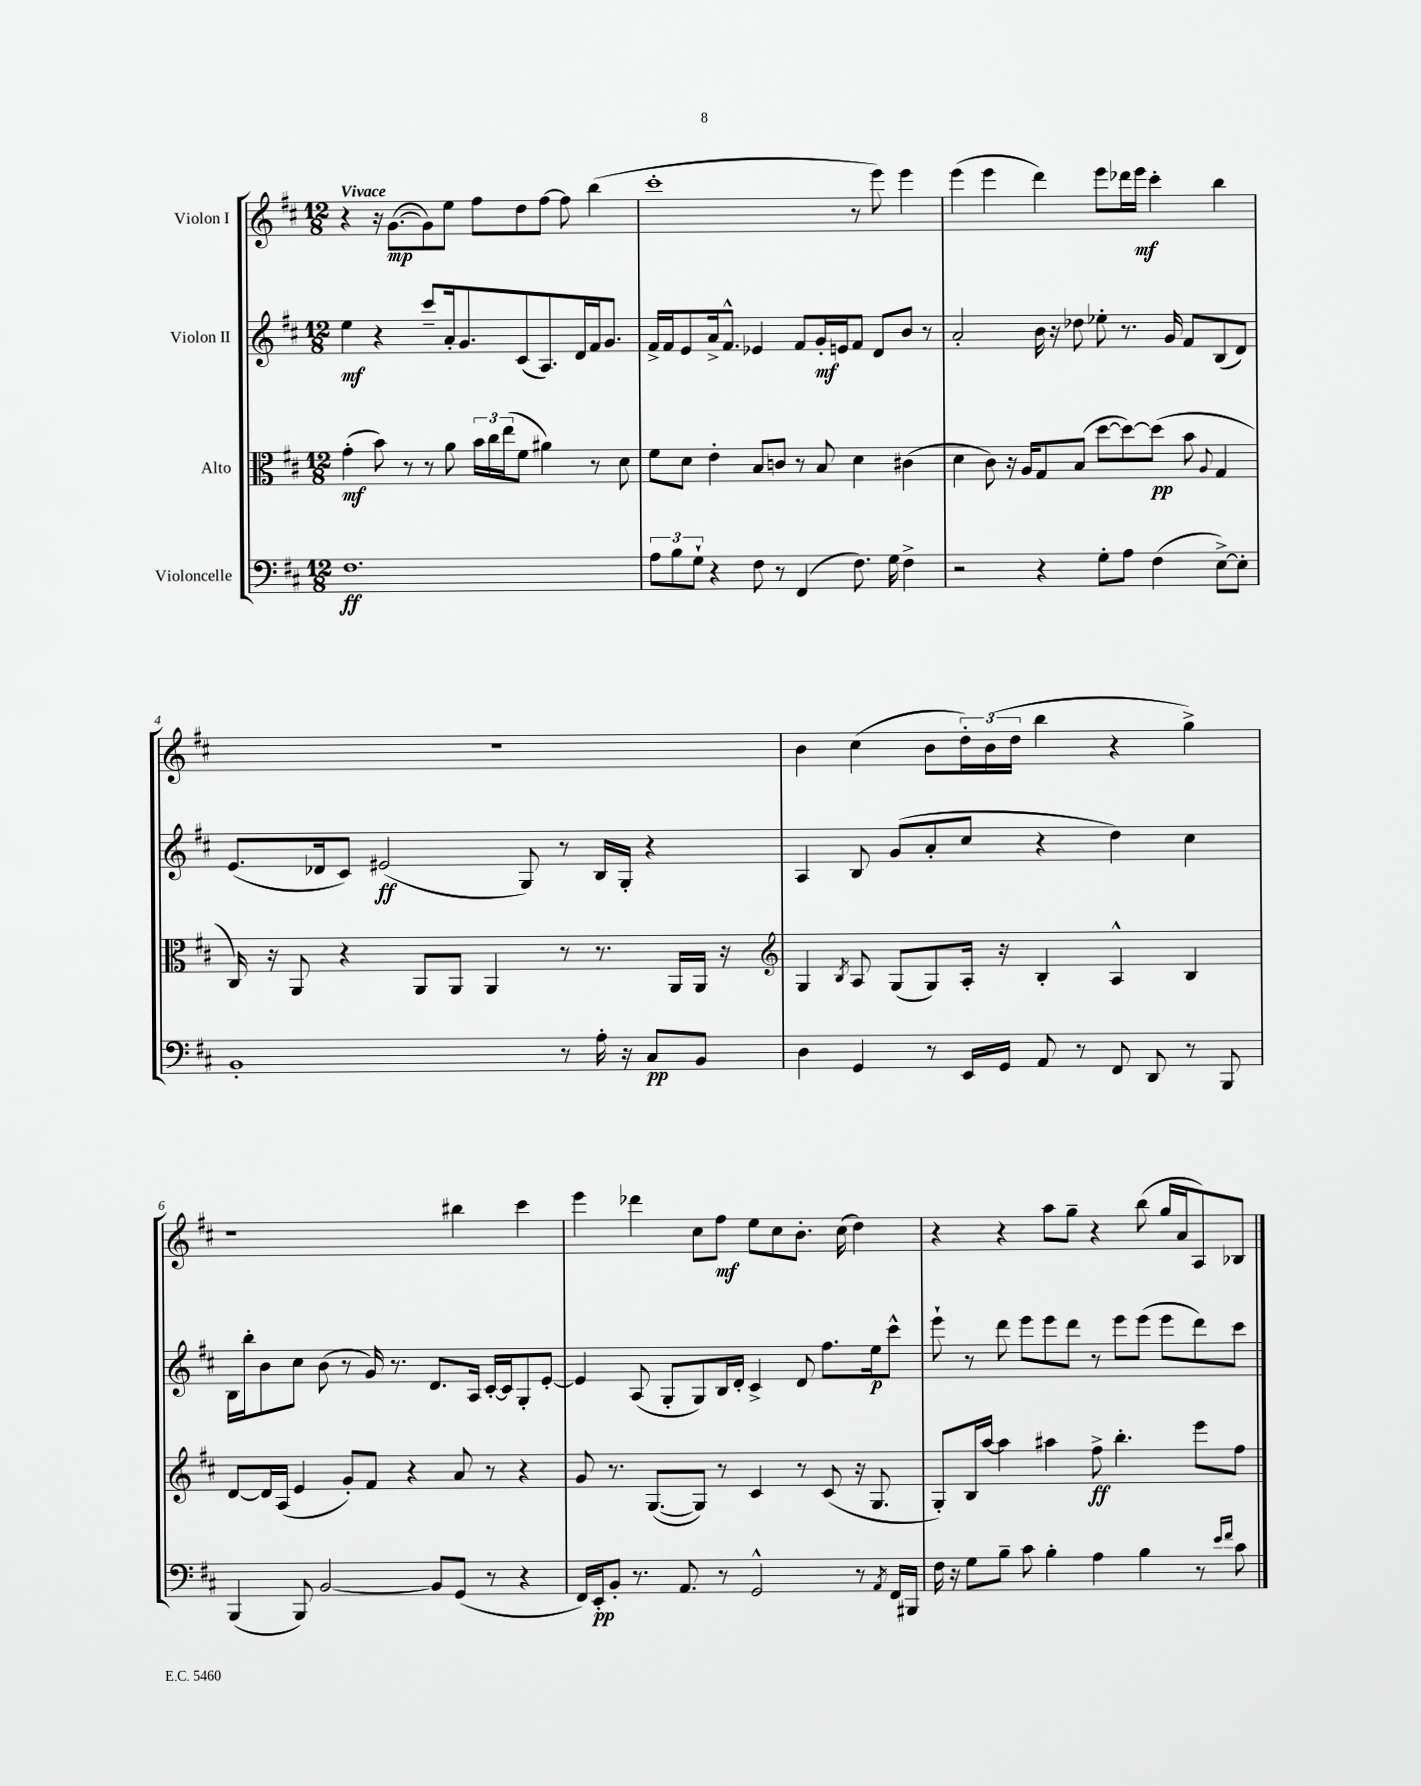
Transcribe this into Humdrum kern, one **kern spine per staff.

**kern	**dynam	**kern	**dynam	**kern	**dynam	**kern	**dynam
*part4	*part4	*part3	*part3	*part2	*part2	*part1	*part1
*staff4	*staff4	*staff3	*staff3	*staff2	*staff2	*staff1	*staff1
*I"Violoncelle	*	*I"Alto	*	*I"Violon II	*	*I"Violon I	*
*clefF4	*	*clefC3	*	*clefG2	*	*clefG2	*
*k[f#c#]	*	*k[f#c#]	*	*k[f#c#]	*	*k[f#c#]	*
*M12/8	*	*M12/8	*	*M12/8	*	*M12/8	*
=1	=1	=1	=1	=1	=1	=1	=1
!	!	!	!	!	!	!LO:TX:a:B:t=Vivace	!
1.F#	ff	(4g'\	mf	4ee\	mf	4r	.
.	.	8b\)	.	4r	.	16r	.
.	.	.	.	.	.	([8.g\L	mp
.	.	8r	.	.	.	.	.
.	.	8r	.	8ccc#~/L	.	8g\])	.
.	.	8a\	.	16a'/k	.	8ee\J	.
.	.	.	.	8.g/	.	.	.
.	.	24b\LL	.	.	.	8ff#\L	.
.	.	24cc#\	.	.	.	.	.
.	.	(24ee\J	.	.	.	.	.
.	.	8f#\J	.	(8c#/	.	8dd\	.
.	.	4a#X\)	.	8.A/)	.	[8ff#\J	.
.	.	.	.	.	.	8ff#\]	.
.	.	.	.	16d/L	.	.	.
.	.	8r	.	16f#/J	.	(4bb\	.
.	.	.	.	8.g/J	.	.	.
.	.	8d\	.	.	.	.	.
=2	=2	=2	=2	=2	=2	=2	=2
12A\L	.	8f#\L	.	16f#^/LL	.	1ccc#'	.
.	.	.	.	16f#/J	.	.	.
12B\	.	.	.	.	.	.	.
.	.	8d\J	.	8e/	.	.	.
12G`\J	.	.	.	.	.	.	.
4r	.	4e'\	.	16a^/k	.	.	.
.	.	.	.	8.f#^^/J	.	.	.
8F#\	.	8B/L	.	4e-X/	.	.	.
8r	.	8cn/J	.	.	.	.	.
(4FF#/	.	8r	.	8f#/L	.	.	.
.	.	8B/	.	16g'/L	mf	.	.
.	.	.	.	16en/J	.	.	.
8.F#\)	.	4d\	.	8f#/J	.	8r	.
.	.	.	.	8d/L	.	8eee\)	.
16G\	.	.	.	.	.	.	.
4F#^\	.	(4c#X\	.	8b/J	.	4eee\	.
.	.	.	.	8r	.	.	.
=3	=3	=3	=3	=3	=3	=3	=3
2r	.	4d\	.	2a'/	.	(4eee\	.
.	.	8c#\)	.	.	.	4eee\	.
.	.	16r	.	.	.	.	.
.	.	16A/KL	.	.	.	.	.
4r	.	8G/	.	16b\	.	4ddd\)	.
.	.	.	.	16r	.	.	.
.	.	(8B/J	.	8dd-X\	.	.	.
8G'\L	.	[8dd\L	.	8ee-X'\	.	8eee\L	.
8A\J	.	8dd\_)	.	8.r	.	16ddd-X\L	.
.	.	.	.	.	.	16eee\JJ	mf
(4F#\	.	(8dd\J]	pp	.	.	4ccc#'\	.
.	.	.	.	16g/	.	.	.
.	.	8b\	.	8f#/L	.	.	.
.	.	8qqA/	.	.	.	.	.
[8E^\L)	.	4G/	.	(8B/	.	4bb\	.
8E'\J]	.	.	.	8d/J)	.	.	.
!!LO:LB:g=z
=4	=4	=4	=4	=4	=4	=4	=4
1BB'	.	16C#/)	.	(8.e/L	.	1.r	.
.	.	16r	.	.	.	.	.
.	.	8AA/	.	.	.	.	.
.	.	.	.	16d-X/k	.	.	.
.	.	4r	.	8c#/J)	.	.	.
.	.	.	.	(2e#X/	ff	.	.
.	.	8AA/L	.	.	.	.	.
.	.	8AA/J	.	.	.	.	.
.	.	4AA/	.	.	.	.	.
.	.	.	.	8G/)	.	.	.
8r	.	8r	.	8r	.	.	.
16A'\	.	8.r	.	16B/LL	.	.	.
16r	.	.	.	16G'/JJ	.	.	.
8C#/L	pp	.	.	4r	.	.	.
.	.	16AA/LL	.	.	.	.	.
8BB/J	.	16AA/JJ	.	.	.	.	.
.	.	16r	.	.	.	.	.
=5	=5	=5	=5	=5	=5	=5	=5
*	*	*clefG2	*	*	*	*	*
4D\	.	4G/	.	4A/	.	4b\	.
.	.	8qB/	.	.	.	.	.
4GG/	.	8A/	.	8B/	.	(4cc#\	.
.	.	(8G/L	.	(8g/L	.	.	.
8r	.	8G/)	.	8a'/	.	8b\L	.
16EE/LL	.	16A'/Jk	.	8cc#/J	.	24dd'\L)	.
.	.	.	.	.	.	(24b\	.
16GG/JJ	.	16r	.	.	.	.	.
.	.	.	.	.	.	24dd\JJ	.
8AA/	.	4B'/	.	4r	.	4bb\	.
8r	.	.	.	.	.	.	.
8FF#/	.	4A^^/	.	4dd\)	.	4r	.
8DD/	.	.	.	.	.	.	.
8r	.	4B/	.	4cc#\	.	4gg^\)	.
8BBB/	.	.	.	.	.	.	.
!!LO:LB:g=z
=6	=6	=6	=6	=6	=6	=6	=6
(4BBB/	.	[8d/L	.	16B\LL	.	1r	.
.	.	.	.	16bb'\J	.	.	.
.	.	16d/L]	.	8b\	.	.	.
.	.	(16A/JJ	.	.	.	.	.
8BBB/)	.	4e/	.	8cc#\J	.	.	.
[2BB/	.	.	.	(8b\	.	.	.
.	.	8g'/L)	.	8r	.	.	.
.	.	8f#/J	.	16g/)	.	.	.
.	.	.	.	8.r	.	.	.
.	.	4r	.	.	.	.	.
8BB/L]	.	.	.	8.d/L	.	.	.
(8GG/J	.	8a/	.	.	.	4bb#X\	.
.	.	.	.	16A/Jk	.	.	.
8r	.	8r	.	[16c#'/LL	.	.	.
.	.	.	.	16c#/J]	.	.	.
4r	.	4r	.	8G'/	.	4ccc#\	.
.	.	.	.	[8e'/J	.	.	.
=7	=7	=7	=7	=7	=7	=7	=7
16FF#/LL)	.	8g/	.	4e/]	.	4eee\	.
16EE'/J	pp	.	.	.	.	.	.
8BB'/J	.	8.r	.	.	.	.	.
8.r	.	.	.	(8A/	.	4ddd-X\	.
.	.	([8.G/L	.	.	.	.	.
.	.	.	.	8G'/L	.	.	.
8.AA/	.	.	.	.	.	.	.
.	.	8G/J])	.	8G/)	.	8cc#\L	.
8r	.	8r	.	16B/L	.	8ff#\J	mf
.	.	.	.	16d'/JJ	.	.	.
2GG^^/	.	4c#/	.	4c#^/	.	8ee\L	.
.	.	.	.	.	.	8cc#\	.
.	.	8r	.	8d/	.	8.b'\J	.
.	.	(8c#/	.	8.ff#\L	.	.	.
.	.	.	.	.	.	(16cc#\	.
8r	.	16r	.	.	.	4dd\)	.
.	.	8.G/	.	16ee\k	p	.	.
8qAA/	.	.	.	.	.	.	.
16FF#/LL	.	.	.	8ccc#^^\J	.	.	.
16BBB#X/JJ	.	.	.	.	.	.	.
=8	=8	=8	=8	=8	=8	=8	=8
16F#\	.	8G'/L)	.	8eee`\	.	4r	.
16r	.	.	.	.	.	.	.
8G\L	.	16B/L	.	8r	.	.	.
.	.	[16aa/JJ	.	.	.	.	.
8B~\J	.	4aa\]	.	8ddd\	.	4r	.
8c#\	.	.	.	8eee\L	.	.	.
4B'\	.	4aa#X\	.	8eee\	.	8aa\L	.
.	.	.	.	8ddd\J	.	8gg~\J	.
4A\	.	8ff#^\	ff	8r	.	4r	.
.	.	4.bb'\	.	8eee\L	.	.	.
4B\	.	.	.	(8eee\J	.	(8bb\	.
.	.	.	.	8eee\L	.	16gg/LL	.
.	.	.	.	.	.	16a/J	.
8r	.	8eee\L	.	8ddd\)	.	8A/)	.
16qqe/LL	.	.	.	.	.	.	.
16qqf#/JJ	.	.	.	.	.	.	.
8c#\	.	8ff#\J	.	8ccc#\J	.	8B-X/J	.
==	==	==	==	==	==	==	==
*-	*-	*-	*-	*-	*-	*-	*-
